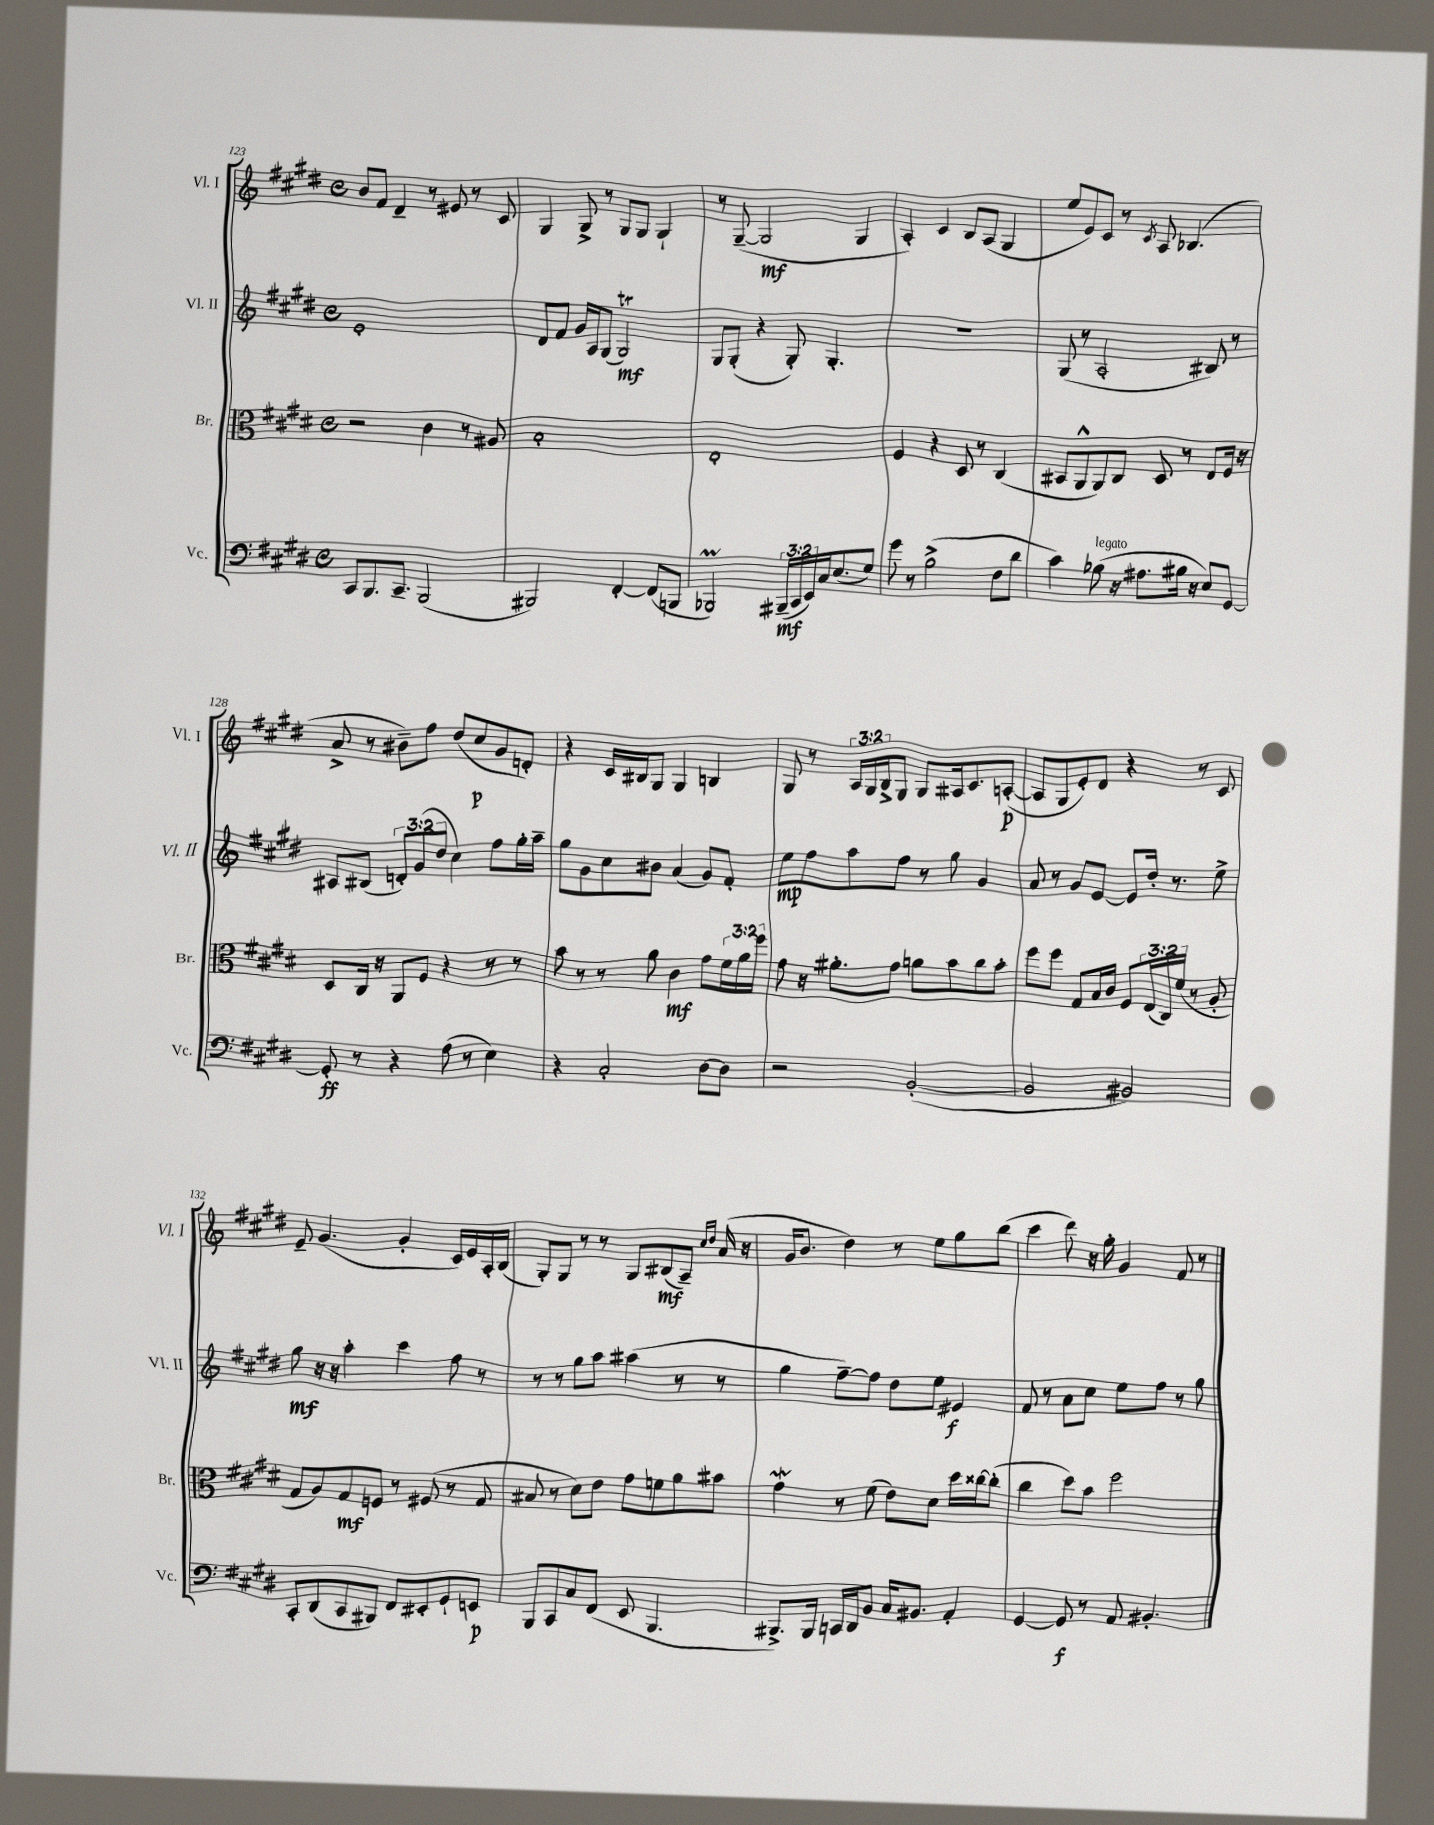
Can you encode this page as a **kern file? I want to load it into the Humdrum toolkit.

**kern	**kern	**kern	**kern
*staff4	*staff3	*staff2	*staff1
*clefF4	*clefC3	*clefG2	*clefG2
*k[f#c#g#d#]	*k[f#c#g#d#]	*k[f#c#g#d#]	*k[f#c#g#d#]
*M4/4	*M4/4	*M4/4	*M4/4
*met(c)	*met(c)	*met(c)	*met(c)
8CC#	2r	1e'	8b
8.BBB	.	.	8f#
.	.	.	4d#~
8.CC#~	.	.	.
(2BBB	4c#	.	8r
.	.	.	8e#
.	8r	.	8r
.	8A#	.	8c#
=	=	=	=
2BBB#)	1B'	8d#	4G#
.	.	8f#	.
.	.	16g#	8G#^
.	.	16A	.
.	.	(8G#	8r
[4FF#'	.	2G#)	8G#
.	.	.	8G#
(8FF#]	.	.	4G#`
8BBB	.	.	.
=	=	=	=
2BBB-)	1E'	8G#	8r
.	.	(8G#'	([8G#~
.	.	4r	2G#]
(24BBB#~	.	8G#')	.
24CC#	.	.	.
24EE)	.	.	.
16C#	.	4.G#'	.
(8.E	.	.	.
.	.	.	4G#
8G#)	.	.	.
=	=	=	=
8g#	4F#	1r	4A')
8r	.	.	.
(2B^	4r	.	4c#
.	8D#	.	8B
.	8r	.	(8A
8F#	(4C#	.	4G#
8d#	.	.	.
=	=	=	=
4c#)	8BB#	(8G#	8ee
.	8AA^^	8r	8e)
(8B-	8AA)	2A'	8c#
16r	8C#	.	8r
8.A#	.	.	.
.	.	.	8qc#
.	8D#	.	8A
16B#	8r	.	(4.B-
16r	.	.	.
8E)	8E	8B#)	.
[8GG#	16F#	8r	.
.	16r	.	.
=	=	=	=
8GG#']	8D#	8A#	8a^
8r	16C#	(8B#	8r
.	16r	.	.
4r	8AA	12d')	8b#~)
.	.	(12g#	.
.	8F#	.	8ff#
.	.	12dd#	.
(8A	4r	4cc#)	(8dd#
8r	.	.	8cc#
4E)	8r	8ff#	8g#
.	8r	16gg#'	8d')
.	.	16aa~	.
=	=	=	=
4r	8b	8gg#	4r
.	8r	8g#	.
2C#'	8r	8cc#	16c#
.	.	.	16B#
.	8a	8b#	8G#
.	4c#	(4a	4G#
[8D#	8g#	8g#)	4B
8D#]	24f#	8f#'	.
.	24a	.	.
.	24ff#	.	.
=	=	=	=
2r	8g#	8ee	8G#
.	16r	8ff#	8r
.	8.a#'	.	.
.	.	8aa	24A
.	.	.	24G#
.	.	.	24B^
.	8g#	8ff#	8G#
([2BB'	8a	8r	8G#
.	8b	8gg#	16A#
.	.	.	8.c#
.	8cc#	4g#	.
.	8b'	.	([8A'
=	=	=	=
2BB]	8ff#	8a	8A]
.	8ff#	8r	8G#
.	8G#	8g#	8e')
.	16B	[8e	8d#
.	16c#	.	.
2BB#)	8F#	8e]	4r
.	(24E	16dd#'	.
.	24C#)	.	.
.	.	8.r	.
.	(24f#	.	.
.	8r	.	8r
.	8A'	8ee^	8c#
=	=	=	=
8CC#'	8G#	8gg#	8e~
(8DD#	8A)	16r	(4.g#
.	.	16r	.
8CC#	8G#	4aa'	.
8BBB#)	8F	.	.
8FF#	8r	4ccc#	4g#'
8EE#'	(8F#	.	.
8GG#`	8r	8ff#	16c#)
.	.	.	16e
8EE	8G#	8r	16A'
.	.	.	(16B
=	=	=	=
8BBB	8B#	8r	8G#')
8CC#	8r	8r	8G#
8C#	8d#)	8gg#	8r
(8FF#	8e	8aa	8r
8EE	8g#	(4aa#	8G#
4.BBB	8f	.	(8B#
.	8a	8r	8A~)
.	.	.	16qqcc#
.	.	.	16qqdd#
.	8b#	8r	(16a
.	.	.	16r
=	=	=	=
8.BBB#^)	4g#	4gg#	16g#
.	.	.	8.b
16BBB#	.	.	.
16CC	8r	[8ff#~)	4dd#)
16DD#	.	.	.
8BB	(8f#	8ff#]	.
16C#	8e)	8dd#	8r
8.BB#	.	.	.
.	8d#	8ee	8ee
4AA'	16dd#	4e#	8gg#
.	[16cc##	.	.
.	(8cc##']	.	(8bb
=	=	=	=
[4GG#	4cc#	8f#	4ccc#
.	.	8r	.
8GG#]	8dd#)	8a	8ddd#)
8r	8b	8cc#	16r
.	.	.	16gg#'
8AA	2ff#	8ee	4g#
4.BB#'	.	8ff#	.
.	.	8r	8f#
.	.	8gg#	8r
==	==	==	==
*-	*-	*-	*-
